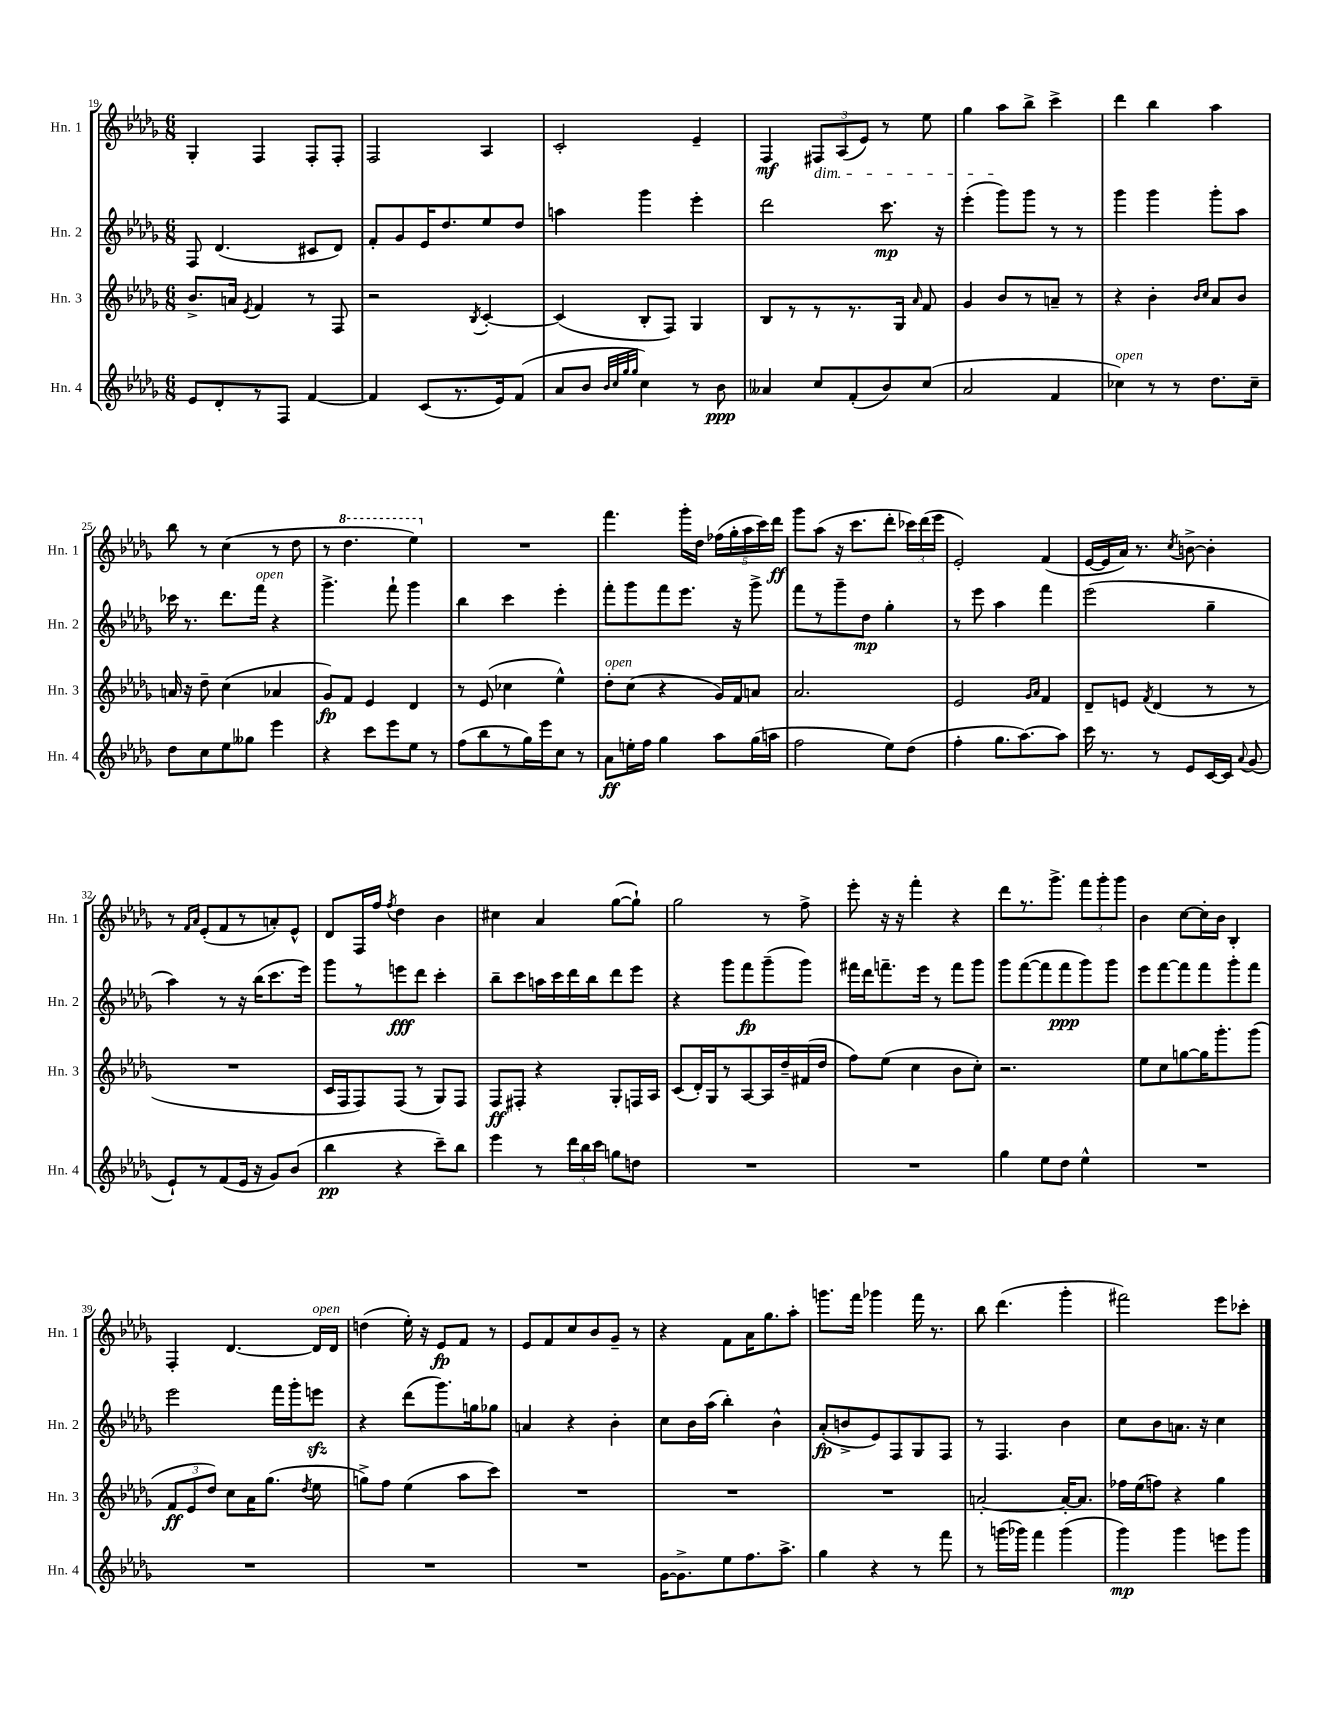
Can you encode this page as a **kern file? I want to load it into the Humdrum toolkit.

**kern	**kern	**kern	**kern
*staff4	*staff3	*staff2	*staff1
*clefG2	*clefG2	*clefG2	*clefG2
*k[b-e-a-d-g-]	*k[b-e-a-d-g-]	*k[b-e-a-d-g-]	*k[b-e-a-d-g-]
*M6/8	*M6/8	*M6/8	*M6/8
8e-	8.b-^	8F	4G-'
8d-'	.	(4.d-	.
.	16a	.	.
.	8qe-	.	.
8r	4f	.	4F
8F	.	.	.
[4f	8r	8c#	8F'
.	8F	8d-)	8F'
=	=	=	=
4f]	2r	8f'	2F
.	.	8g-	.
(8c	.	16e-	.
.	.	8.dd-	.
8.r	.	.	.
.	8qB-	.	.
.	[4c'	8ee-	4A-
16e-)	.	.	.
(8f	.	8dd-	.
=	=	=	=
8a-	(4c]	4aa	2c'
8b-	.	.	.
32qqb-	.	.	.
32qqcc	.	.	.
32qqgg-	.	.	.
32qqgg-	.	.	.
4cc)	8B-'	4ggg-	.
.	8F)	.	.
8r	4G-	4eee-'	4e-~
8b-	.	.	.
=	=	=	=
4a--	8B-	2ddd-	4F
.	8r	.	.
8cc	8r	.	12F#
.	.	.	(12A-
(8f'	8.r	.	.
.	.	.	12e-)
8b-)	.	8.ccc	8r
.	16G-	.	.
.	16qqa-	.	.
(8cc	8f	.	8ee-
.	.	16r	.
=	=	=	=
2a-	4g-	(4eee-'	4gg-
.	8b-	8ggg-)	8aa-
.	8r	8ggg-	8bb-^
4f	8a~	8r	4ccc^
.	8r	8r	.
=	=	=	=
4cc-)	4r	4ggg-	4ddd-
8r	4b-'	4ggg-	4bb-
8r	.	.	.
.	16qqb-	.	.
.	16qqcc	.	.
8.dd-	8a-	8ggg-'	4aa-
.	8b-	8aa-	.
16cc-~	.	.	.
=	=	=	=
8dd-	16a	16ccc-	8bb-
.	16r	8.r	.
8cc	8dd-~	.	8r
8ee-	(4cc	8.ddd-	(4cc
8gg--	.	.	.
.	.	16fff	.
4eee-	4a-	4r	8r
.	.	.	8dd-
=	=	=	=
4r	8g-)	4.ggg-^	8r
.	8f	.	4.ddd-
8ccc	4e-	.	.
8eee-	.	8fff`	.
8ee-	4d-	4ggg-	4eee-)
8r	.	.	.
=	=	=	=
(8ff	8r	4bb-	2.r
8bb-	(8e-	.	.
8r	4cc-	4ccc	.
16gg-)	.	.	.
16eee-	.	.	.
8cc	4ee-^^)	4eee-'	.
8r	.	.	.
=	=	=	=
8a-	8dd-'	8fff'	4.fff
16ee'	(8cc	8ggg-	.
16ff	.	.	.
4gg-	4r	8fff	.
.	.	8.eee-	16ggg-'
.	.	.	16dd-
8aa-	16g-)	.	(20ff-
.	.	.	20gg-'
.	16f	16r	.
.	.	.	20aa-
(16gg-	8a	8ggg-^	.
.	.	.	20ccc)
16aa	.	.	.
.	.	.	20ddd-
=	=	=	=
2ff	2.a-	8fff	8ggg-
.	.	8r	(8aa-
.	.	8ggg-~	16r
.	.	.	8.ccc
.	.	8dd-	.
8ee-)	.	4gg-'	8ddd-'
(8dd-	.	.	24ccc-)
.	.	.	(24ddd-
.	.	.	24eee-
=	=	=	=
4ff'	2e-	8r	2e-')
.	.	8eee-	.
8.gg-	.	4aa-	.
[8.aa-)	.	.	.
.	16qqg-	.	.
.	16qqa-	.	.
.	4f	4fff	(4f
8aa-]	.	.	.
=	=	=	=
16ccc	8d-~	(2eee-	[16e-
8.r	.	.	16e-]
.	8e	.	16a-)
.	.	.	8.r
.	8qf	.	.
8r	(4d-	.	.
.	.	.	8qcc
8e-	.	.	[8b^
[16c	8r	4gg-~	4b']
16c]	.	.	.
8qqa-	.	.	.
(8g-	8r	.	.
=	=	=	=
8e-`)	2.r	4aa-)	8r
.	.	.	16qqf
.	.	.	16qqa-
8r	.	.	(8e-'
(8f	.	8r	8f
16e-	.	16r	8r
16r	.	(16bb-	.
8g-)	.	8.ccc	8a')
(8b-	.	.	8e-^^
.	.	16eee-)	.
=	=	=	=
4bb-	16c	8ggg-	8d-
.	16F	.	.
.	8F)	8r	16F
.	.	.	16ff
.	.	.	8qff
4r	(8F	8eee	4dd-
.	8r	8ddd-	.
8ccc~)	8G-)	4ccc'	4b-
8bb-	8F	.	.
=	=	=	=
4eee-	8F	8bb-~	4cc#
.	8F#'	8ccc	.
8r	4r	16aa	4a-
.	.	16ccc	.
24ddd-	.	16ddd-	.
24bb-	.	.	.
.	.	16bb-	.
24ccc	.	.	.
8gg	8G-'	8ddd-	([8gg-
8dd	16F	8eee-	8gg-`])
.	16A-	.	.
=	=	=	=
2.r	(8c	4r	2gg-
.	16d-')	.	.
.	16G-	.	.
.	8r	8ggg-	.
.	[8A-	8fff	.
.	16A-]	(8ggg-~	8r
.	16dd-~	.	.
.	(16f#	8ggg-)	8ff^
.	16dd-	.	.
=	=	=	=
2.r	8ff)	16fff#	8eee-'
.	.	16ddd-	.
.	(8ee-	8.fff~	16r
.	.	.	16r
.	4cc	.	4fff'
.	.	16eee-	.
.	.	8r	.
.	8b-	8fff	4r
.	8cc')	8ggg-	.
=	=	=	=
4gg-	2.r	8ggg-	8ddd-
.	.	([8fff	8.r
8ee-	.	8fff]	.
.	.	.	8.ggg-^
8dd-	.	8fff	.
4ee-^^	.	8ggg-)	12fff
.	.	.	12ggg-'
.	.	8ggg-	.
.	.	.	12ggg-
=	=	=	=
2.r	8ee-	8eee-	4b-
.	8cc	[8fff	.
.	[8gg	8fff]	[8cc
.	16gg]	8fff	16cc']
.	8.ggg-'	.	16b-
.	.	8ggg-'	4B-'
.	(8ggg-	8fff	.
=	=	=	=
2.r	12f	2eee-	4F'
.	12e-	.	.
.	12dd-)	.	.
.	8cc	.	[4.d-
.	16a-	.	.
.	(8.gg-	.	.
.	.	16fff	.
.	.	16ggg-'	.
.	8qdd-	.	.
.	8ee-	8eee	16d-]
.	.	.	16d-
=	=	=	=
2.r	8gg^)	4r	(4dd
.	8ff	.	.
.	(4ee-	(8ddd-	16ee-')
.	.	.	16r
.	.	8.ggg-)	8e-
.	8aa-	.	8f
.	.	16gg	.
.	8ccc)	8gg-	8r
=	=	=	=
2.r	2.r	4a	8e-
.	.	.	8f
.	.	4r	8cc
.	.	.	8b-
.	.	4b-'	8g-~
.	.	.	8r
=	=	=	=
[16g-	2.r	8cc	4r
8.g-^]	.	.	.
.	.	16b-	.
.	.	(16aa-	.
8ee-	.	4bb-')	8f
8.ff	.	.	16a-
.	.	.	8.gg-
.	.	4b-^^	.
8.aa-^	.	.	.
.	.	.	8aa-'
=	=	=	=
4gg-	2.r	(8a-'	8.ggg
.	.	8b^	.
.	.	.	16fff
4r	.	8e-)	4ggg-
.	.	8F	.
8r	.	8G-	16fff
.	.	.	8.r
8fff	.	8F	.
=	=	=	=
8r	[2a'	8r	8bb-
(16ggg	.	4.F	(4.ddd-
16ggg-)	.	.	.
4fff	.	.	.
(4ggg-	16a'_	4b-	4ggg-'
.	8.a]	.	.
=	=	=	=
4ggg-)	16ff-	8cc	2fff#)
.	(16ee-	.	.
.	8ff)	8b-	.
4ggg-	4r	8.a	.
.	.	16r	.
8eee	4gg-	4cc	8eee-
8ggg-	.	.	8ccc-'
==	==	==	==
*-	*-	*-	*-
